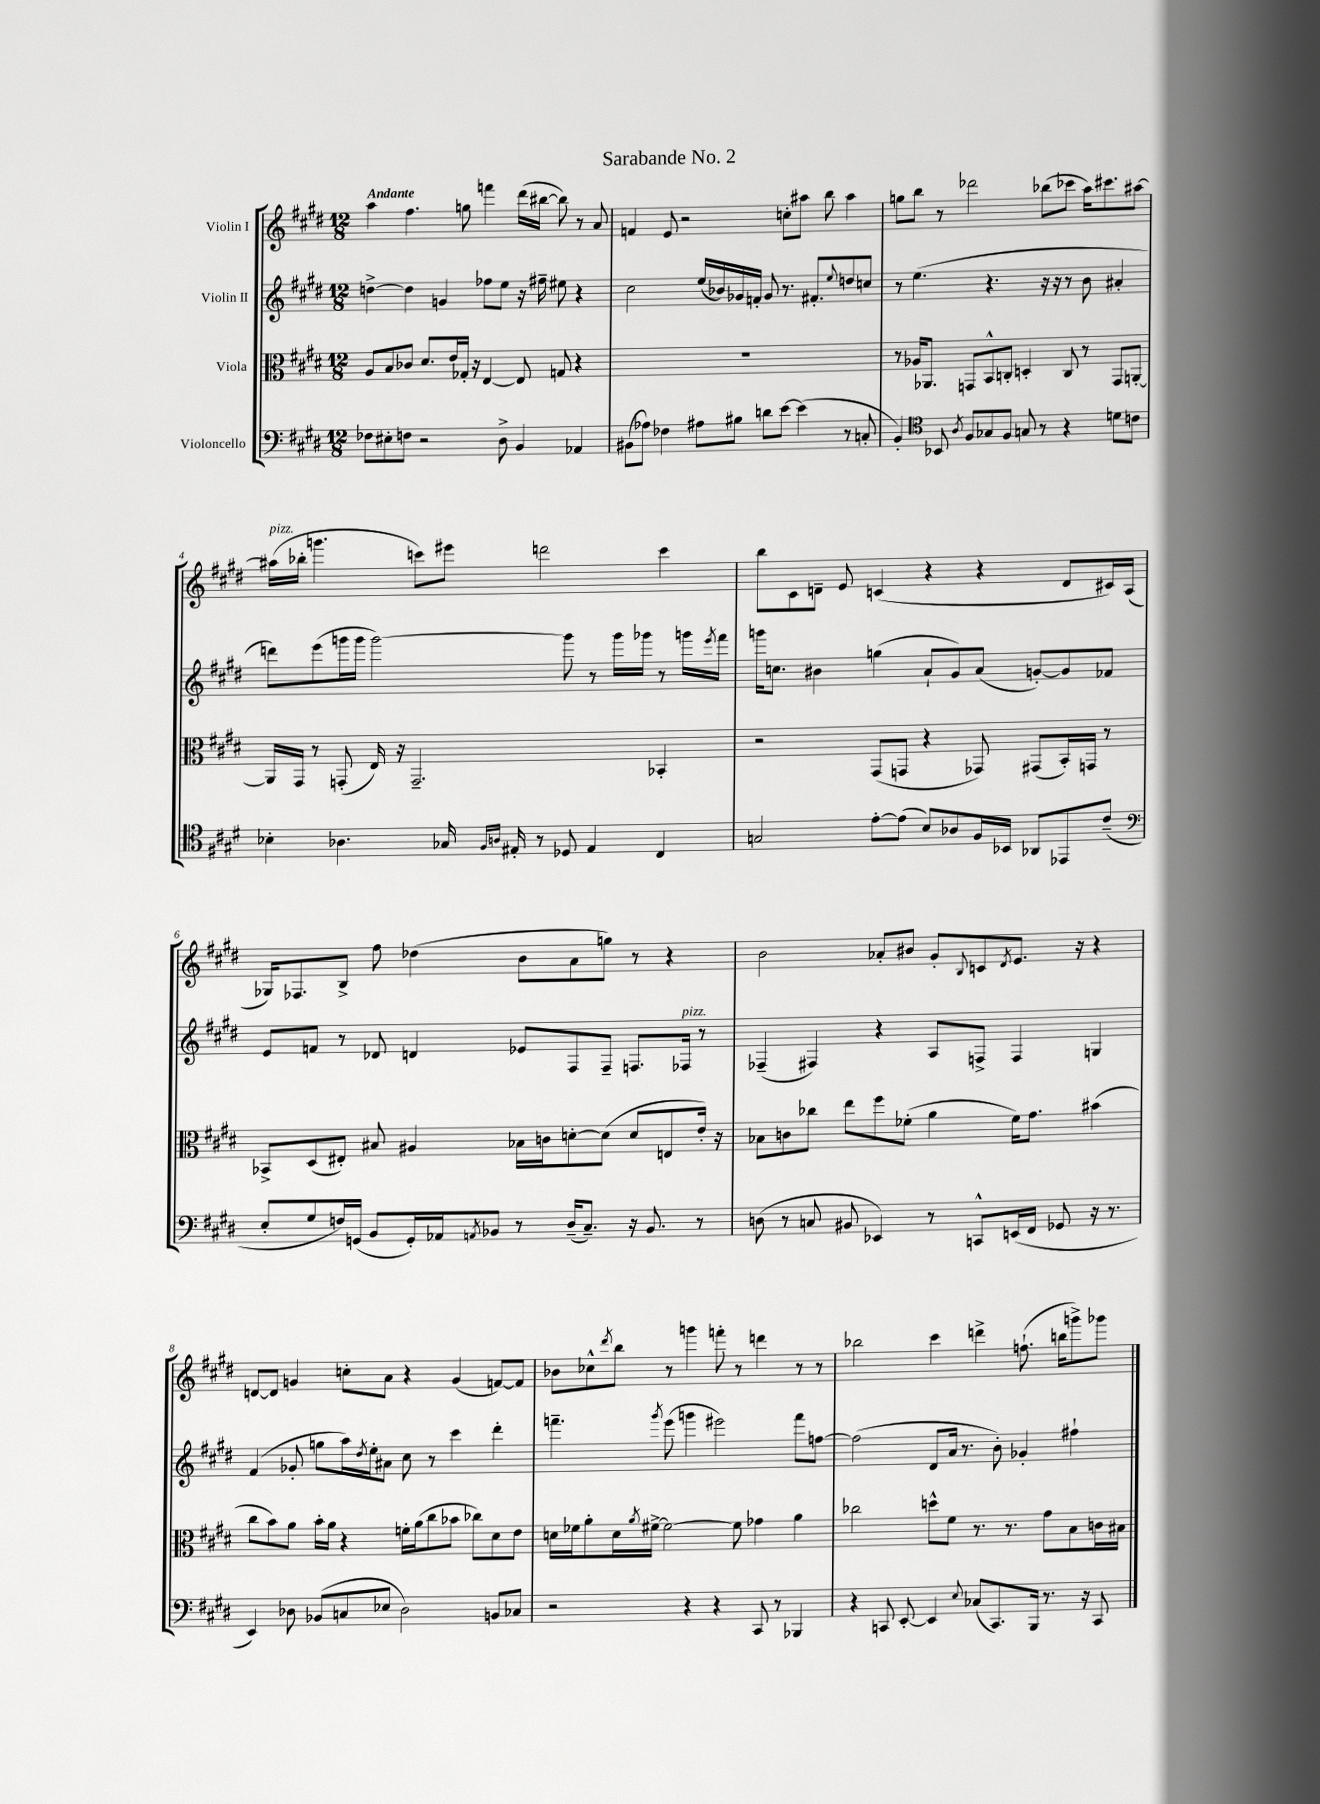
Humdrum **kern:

**kern	**kern	**kern	**kern
*staff4	*staff3	*staff2	*staff1
*clefF4	*clefC3	*clefG2	*clefG2
*k[f#c#g#d#]	*k[f#c#g#d#]	*k[f#c#g#d#]	*k[f#c#g#d#]
*M12/8	*M12/8	*M12/8	*M12/8
8F-\L	8A/L	[4dd^\	4aa\
8E#'\	8B/	.	.
8F\J	8c-/J	4dd\]	4.ff#\
2r	8.d#/L	.	.
.	.	4g/	.
.	16e/L	.	.
.	16G-'/JJ	.	8gg\
.	16r	.	.
.	[4E/	8ff-\L	4fff\
8D#^\	.	8ee\J	.
4BB/	8E/]	16r	(16ddd#\LL
.	.	16ff#~\	[16bb#\JJ
.	8G/	8ee#\	8bb#\])
4AA-/	4r	4r	8r
.	.	.	8a/
=	=	=	=
(8BB#\L	1.r	2cc#\	4f/
8A-\J)	.	.	.
4F-\	.	.	8e/
.	.	.	2r
8A#\L	.	(16ee/LL	.
.	.	16b-/)	.
8B#\J	.	16g-/	.
.	.	16f'/JJ	.
8d\L	.	8g-/	.
[8e\J	.	8.r	8cc'\L
(4e\]	.	.	8aa#\J
.	.	8.f#'/L	.
.	.	.	8bb\
.	.	8qqee/	.
8r	.	8dd/	4aa#\
8C'/	.	8cc/J	.
=	=	=	=
4BB'/)	8r	8r	8gg\L
.	16A-/LK	(4.ee\	8bb\J
.	8.AA-/J	.	.
*clefC4	*	*	*
8BB-/	.	.	8r
8qA/	.	.	.
8F#/L	8GG/L	.	2ddd-\
8G-/	8BB^^/	4.r	.
8F#/J	8C'/J	.	.
8G/	4D'/	.	.
8r	.	16r	(8bb-\L
.	.	16r	.
4r	8C/	8r	8ccc-\J
.	8r	8b\	16aa\LK)
.	.	.	8.ccc#\
8d\L	8GG/L	4a#'/	.
8c\J	[8AA'/J	.	[8aa#\J
=	=	=	=
4B-'\	16AA/]LL	8ddd\L)	(16aa#\]LL
.	16GG#/JJ	.	16bb-'\JJ
.	8r	(8eee\	4.ggg\
4.A-\	(8GG'/	16ggg\L	.
.	.	16ggg\JJ	.
.	16E/)	[2ggg\)	.
.	16r	.	.
.	2.GG~/	.	8ccc\L)
16G-/	.	.	8eee#\J
16qqF#/LL	.	.	.
16qqA/JJ	.	.	.
16E#'/	.	.	.
8r	.	.	2ddd\
8D-/	.	8ggg\]	.
4E#/	.	8r	.
.	.	16ggg\LL	.
.	.	16ggg-\JJ	.
4C#/	4BB-'/	8r	4ccc\
.	.	16ggg\LL	.
.	.	8qeee/	.
.	.	16fff#\JJ	.
=	=	=	=
2G/	2r	16ggg\LK	8bb\L
.	.	8.cc\J	.
.	.	.	8c#\
.	.	4b#\	8d~\J
.	.	.	8e/
[8e'\L	(8GG#/L	(4gg\	(4c/
(8e\]J	8GG/J	.	.
8B/L)	4r	8a`/L	4r
8A-/	.	8g#/)	.
16F#/L	8GG-/)	(8a/J	4r
16BB-/JJ	.	.	.
8AA-/L	(8GG#/L	[8g'/L)	.
8EE-/	16BB'/L)	8g/]	8d/L
.	16GG/JJ	.	.
(8c#~/J	8r	8f-/J	16c#/L)
.	.	.	(16A/JJ
=	=	=	=
*clefF4	*	*	*
8E'/L	8BB-^/L	8e/L	16G-/LK)
.	.	.	8.F-/
8G#/	(8D#/	8f/J	.
16F/L)	8E#'/J)	8r	8B^/J
(16GG/JJ	.	.	.
8BB/L	8B#/	8d-/	8ff#\
16GG'/L)	4A#/	4d/	(4dd-\
16AA-/J	.	.	.
8qAA/	.	.	.
8BB-/J	.	.	.
8r	16B-\LL	8e-/L	8b\L
.	16c\J	.	.
(16D#~/LK	[8d'\	8F#/	8a\
8.C#~/J)	.	.	.
.	(8d\]J	8F#~/J	8gg\J)
16r	8d/L	8.F/L	8r
8.BB-/	.	.	.
.	8E/	.	4r
.	.	16F-/Jk	.
8r	16e'/Jk)	8r	.
.	16r	.	.
=	=	=	=
(8D\	8B-\L	(4F-~/	2b\
8r	8c\	.	.
8C/	8cc-\J	4F#/)	.
8BB#/	8ee\L	.	.
4EE-/)	8ff#\	4r	8a-'/L
.	(8f-'\J	.	8b#/J
8r	4a\	8A/L	8g#'/L
.	.	.	8qqB/
8CC^^/L	.	8F^/J	8c/
.	.	.	8qd#/
(16EE/L	16f-\LK)	4F/	8.e/J
16FF#/JJ	8.g#\J	.	.
8GG-/	.	.	.
.	.	.	16r
16r	(4b#\	4G/	4r
8.r	.	.	.
=	=	=	=
4EE/)	8cc#\L	(4f#/	[8d/L
.	8b\)	.	8d/]J
8D-\	8a\J	8g-'/	4g/
(8BB-/L	16b'\LL	8gg\L	.
.	16a\JJ	.	.
8C/	4r	16aa\L)	8cc'\L
.	.	8qdd#/	.
.	.	16ee'\J	.
8E-/J	.	8a#\J	8a\J
2D-\)	16f'\LL	8cc#\	4r
.	(16a\J	.	.
.	8cc#\	8r	.
.	8b-\J	4ccc#\	(4g/
.	8cc-\L)	.	.
8BB/L	8d#\	4ddd#'\	[8f/L)
8C-/J	8e\J	.	8f/]J
=	=	=	=
2r	16d\LL	4.fff~\	8b-\L
.	16f-\J	.	.
.	8a'\	.	8cc-^^\
.	.	.	8qddd#/
.	16d\L	.	8bb\J
.	8qa/	.	.
.	[16f#^\JJ	.	.
.	.	8qggg#/	.
.	2f#\_	(8eee\	8r
4r	.	4ggg\	4ggg\
4r	.	2eee#\)	8fff'\
.	8f#\]	.	8r
8CC#/	4g-\	.	4ddd\
8r	.	.	.
4BBB-/	4a\	8fff\L	8r
.	.	[8ff\J	8r
=	=	=	=
4r	2cc-\	(2ff\]	2bb-\
8CC/	.	.	.
[8EE'/	.	.	.
4EE/]	8dd^^\L	8d#/L	4ccc#\
.	8f#\J	16a/Jk	.
.	.	8.r	.
8qqE/	.	.	.
(8C-/L	8.r	.	4ddd^\
8.CC/)	.	8b'\)	.
.	8.r	.	.
.	.	4g-'/	(8.ff`\
16BBB/Jk	.	.	.
8.r	8g#\L	.	.
.	.	.	16bb\LK
.	8B\	4ff#`\	8ggg^\)
16r	.	.	.
8CC/	16c\L	.	8ggg-\J
.	16B#\JJ	.	.
==	==	==	==
*-	*-	*-	*-
